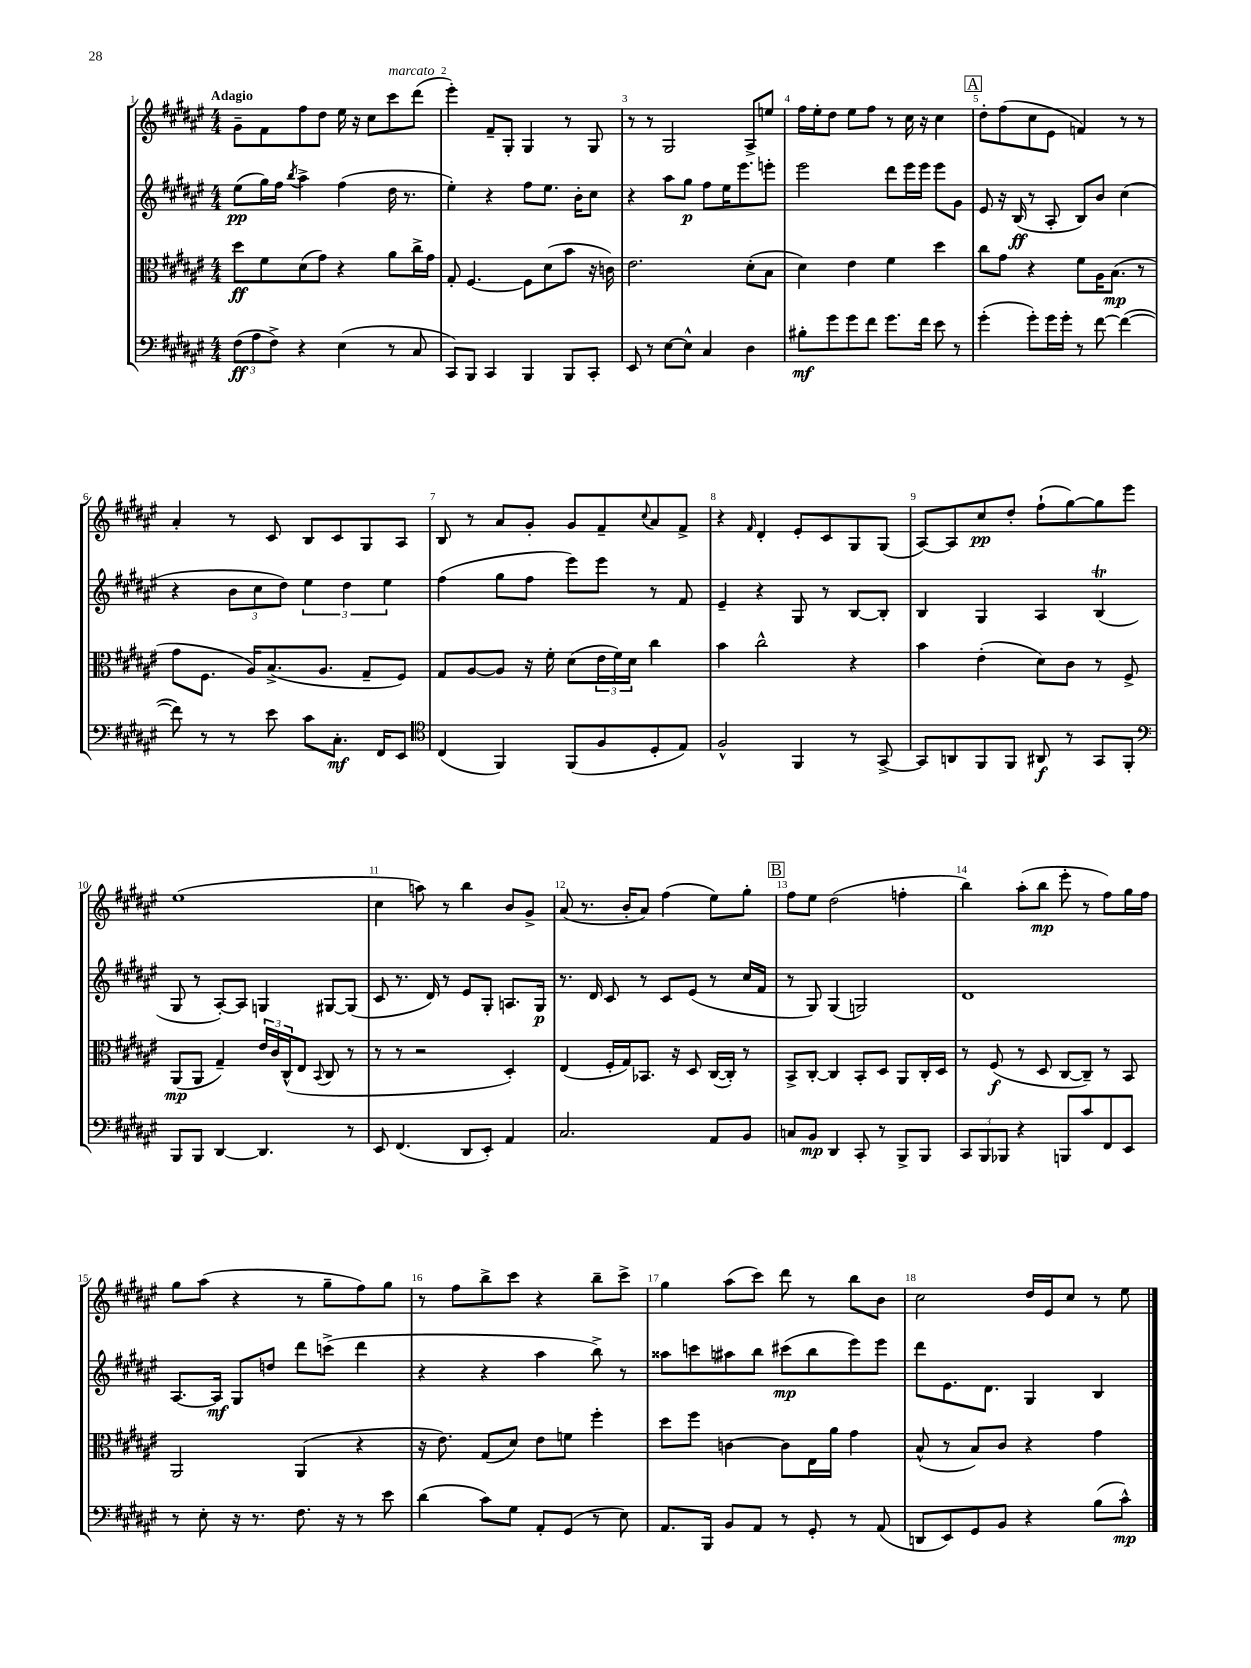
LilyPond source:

<<
\new StaffGroup <<
\new Staff = "s0" {
    \clef treble \key fis \major \numericTimeSignature \time 4/4 \tempo "Adagio"
    gis'8-- fis'8 fis''8 dis''8 eis''16 r16 cis''8 cis'''8^\markup { \italic "marcato" } dis'''8( |
    eis'''4-.) fis'8-- gis8-. gis4 r8 gis8 |
    r8 r8 gis2 ais8-> e''8 |
    fis''16 eis''16-. dis''8 eis''8 fis''8 r8 cis''16 r16 cis''4 |
    \mark \markup { \box "A" } dis''8-. fis''8( cis''8 eis'8 f'4) r8 r8 |
    ais'4-. r8 cis'8 b8 cis'8 gis8 ais8 |
    b8 r8 ais'8 gis'8-. gis'8 fis'8-- \appoggiatura { cis''8 } ais'8 fis'8-> |
    r4 \grace { fis'16 } dis'4-. eis'8-. cis'8 gis8 gis8( |
    ais8~) ais8 cis''8\pp dis''8-. fis''8-!( gis''8~) gis''8 eis'''8 |
    eis''1( |
    cis''4 a''8) r8 b''4 b'8 gis'8-> |
    ais'8( r8. b'16-. ais'8) fis''4( eis''8) gis''8-. |
    \mark \markup { \box "B" } fis''8 eis''8 dis''2( f''4-. |
    b''4) ais''8-.( b''8\mp eis'''8-. r8 fis''8) gis''16 fis''16 |
    gis''8 ais''8( r4 r8 gis''8-- fis''8) gis''8 |
    r8 fis''8 b''8-> cis'''8 r4 b''8-- cis'''8-> |
    gis''4 ais''8( cis'''8) dis'''8 r8 b''8 b'8 |
    cis''2 dis''16 eis'16 cis''8 r8 eis''8 \bar "|." |
}
\new Staff = "s1" {
    \clef treble \key fis \major \numericTimeSignature \time 4/4
    eis''8\pp( gis''16) fis''16 \acciaccatura { b''8 } ais''4-> fis''4( dis''16 r8. |
    eis''4-.) r4 fis''8 eis''8. b'16-. cis''8 |
    r4 ais''8 gis''8\p fis''8 eis''16 eis'''8. e'''8-. |
    eis'''2 dis'''8 eis'''16 eis'''16 eis'''8 gis'8 |
    \mark \markup { \box "A" } eis'8 r16 b16\ff( r8 ais8-. b8) b'8 cis''4( |
    r4 \tuplet 3/2 { b'8 cis''8 dis''8) } \tuplet 3/2 { eis''4 dis''4 eis''4 } |
    fis''4( gis''8 fis''8 eis'''8) eis'''8 r8 fis'8 |
    eis'4-- r4 gis8 r8 b8~ b8-. |
    b4 gis4 ais4 b4\trill( |
    gis8 r8 ais8~-.) ais8 g4 gis8~ gis8( |
    cis'8 r8. dis'16) r8 eis'8 gis8-. a8. gis16\p |
    r8. dis'16 cis'8 r8 cis'8 eis'8( r8 cis''16 fis'16 |
    \mark \markup { \box "B" } r8 gis8) gis4( g2) |
    dis'1 |
    ais8.~ ais16\mf gis8 d''8 dis'''8 c'''8->( dis'''4 |
    r4 r4 ais''4 b''8->) r8 |
    aisis''8 c'''8 ais''8 b''8 cis'''8\mp( b''8 eis'''8) eis'''8 |
    dis'''8 eis'8. dis'8. gis4 b4 \bar "|." |
}
\new Staff = "s2" {
    \clef alto \key fis \major \numericTimeSignature \time 4/4
    dis''8\ff fis'8 dis'8( gis'8) r4 ais'8 cis''16-> gis'16 |
    gis8-. fis4.~ fis8 dis'8( b'8 r16 c'16) |
    eis'2. dis'8-.( b8 |
    dis'4) eis'4 fis'4 dis''4 |
    \mark \markup { \box "A" } cis''8 gis'8 r4 fis'8 ais16 b8.\mp( r8 |
    gis'8 fis8. ais16) b8.->( ais8. gis8-- fis8) |
    gis8 ais8~ ais8 r16 fis'16-. dis'8( \tuplet 3/2 { eis'16 fis'16) dis'16 } cis''4 |
    b'4 cis''2-^ r4 |
    b'4 eis'4-.( dis'8) cis'8 r8 fis8-> |
    ais,8\mp( ais,8 gis4--) \tuplet 3/2 { eis'16 cis'16 cis16-^( } eis8 \appoggiatura { b,8 } cis8 r8 |
    r8 r8 r2 dis4-.) |
    eis4( fis16-. gis16) bes,8. r16 dis8 cis16~( cis16-.) r8 |
    \mark \markup { \box "B" } b,8-> cis8~-. cis4 b,8-. dis8 ais,8 cis16-. dis16 |
    r8 fis8\f( r8 dis8 cis8~ cis8--) r8 b,8 |
    ais,2 ais,4( r4 |
    r16 eis'8.) gis8( dis'8) eis'8 f'8 fis''4-. |
    dis''8 fis''8 c'4~ c'8 eis16 ais'16 gis'4 |
    b8-^( r8 b8) cis'8 r4 gis'4 \bar "|." |
}
\new Staff = "s3" {
    \clef bass \key fis \major \numericTimeSignature \time 4/4
    \tuplet 3/2 { fis8\ff( ais8 fis8->) } r4 eis4( r8 cis8 |
    cis,8) b,,8 cis,4 b,,4 b,,8 cis,8-. |
    eis,8 r8 eis8~ eis8-^ cis4 dis4 |
    bis8-.\mf gis'8 gis'8 fis'8 gis'8. fis'16 eis'8 r8 |
    \mark \markup { \box "A" } gis'4-.( gis'8-.) gis'16 gis'16-. r8 fis'8~ fis'4~( |
    fis'8) r8 r8 eis'8 cis'8 cis8.-.\mf fis,16 eis,8 |
    \clef tenor cis4( fis,4) fis,8( fis8 dis8-. eis8) |
    fis2-^ fis,4 r8 gis,8~-> |
    gis,8 a,8 fis,8 fis,8 ais,8\f r8 gis,8 fis,8-. |
    \clef bass b,,8 b,,8 dis,4~ dis,4. r8 |
    eis,8 fis,4.( dis,8 eis,8-.) ais,4 |
    cis2. ais,8 b,8 |
    \mark \markup { \box "B" } c8 b,8\mp dis,4 cis,8-. r8 b,,8-> b,,8 |
    \tuplet 3/2 { cis,8 b,,8 bes,,8 } r4 b,,8 cis'8 fis,8 eis,8 |
    r8 eis8-. r16 r8. fis8. r16 r8 eis'8 |
    dis'4( cis'8) gis8 ais,8-. gis,8( r8 eis8) |
    ais,8. b,,16 b,8 ais,8 r8 gis,8-. r8 ais,8( |
    d,8 eis,8) gis,8 b,8 r4 b8( cis'8-^\mp) \bar "|." |
}
>>
>>
\layout { \context { \Score \override BarNumber.break-visibility = ##(#f #t #t) barNumberVisibility = #all-bar-numbers-visible } }
